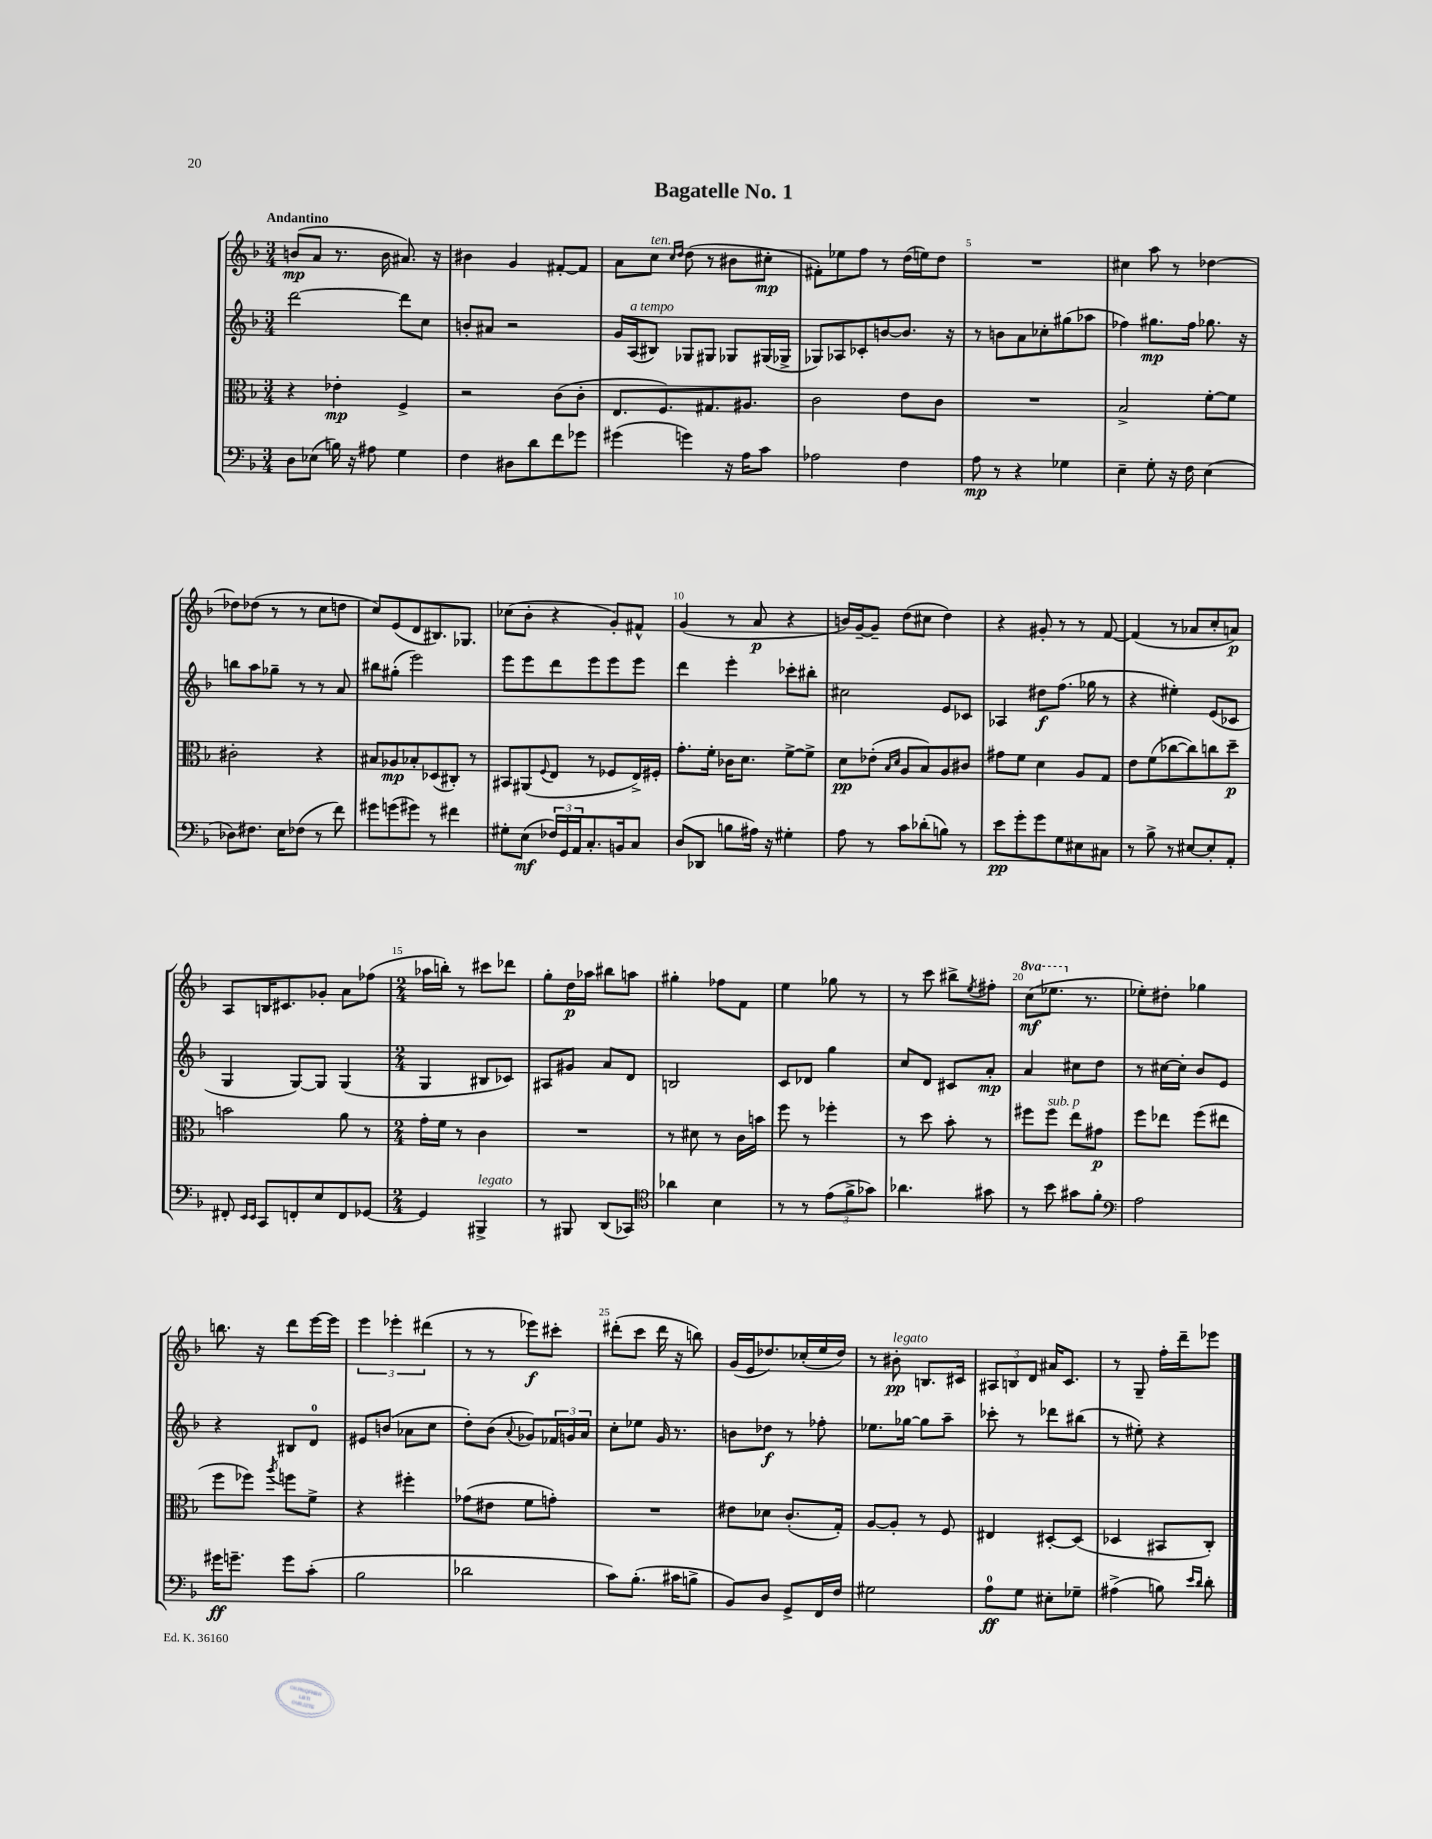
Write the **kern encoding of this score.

**kern	**kern	**kern	**kern
*staff4	*staff3	*staff2	*staff1
*clefF4	*clefC3	*clefG2	*clefG2
*k[b-]	*k[b-]	*k[b-]	*k[b-]
*M3/4	*M3/4	*M3/4	*M3/4
8D\L	4r	[2ddd\	(8b/L
(8E-\J	.	.	8a/J
16B\)	4e-'\	.	8.r
16r	.	.	.
8A#\	.	.	.
.	.	.	16b\
4G\	4F^/	8ddd\]L	8.a#/)
.	.	8cc\J	.
.	.	.	16r
=	=	=	=
4F\	2r	8b'/L	4b#\
.	.	8a#/J	.
8D#\L	.	2r	4g/
8d\	.	.	.
8f\	(8c\L	.	[8f#'/L
8g-\J	8c'\J	.	8f#/]J
=	=	=	=
(4g#\	8.E/L	16g/LL	8a\L
.	.	(16A/J	.
.	.	8B#/J)	8cc\J
.	8.F/)	.	.
.	.	.	16qqcc/LL
.	.	.	16qqdd/JJ
4g\)	.	8G-/L	(8dd\
.	8.G#/	8G#/J	8r
16r	.	8G-/L	8b#\L
16A\LK	8.A#/J	.	.
8c\J	.	(16G#/L	8cc#'\J
.	.	16G-^/JJ	.
=	=	=	=
2A-\	2c\	8G-/L)	8f#'\L)
.	.	8A-/	8ee-\
.	.	8c-'/	8ff\J
.	.	[8b/	8r
4F\	8e\L	8.b/]J	(16dd\LL
.	.	.	16ee\J)
.	8c\J	.	8dd\J
.	.	16r	.
=	=	=	=
8A\	2.r	8r	2.r
8r	.	8b\L	.
4r	.	8a\	.
.	.	8cc-'\	.
4G-\	.	(8gg#\	.
.	.	8aa-\J	.
=	=	=	=
4E~\	2B-^/	4ff-\)	4cc#\
8G'\	.	8.gg#\L	8aa\
16r	.	.	8r
16F\	.	16ff-\Jk	.
(4E\	[8f'\L	8.gg-\	[4dd-\
.	8f\]J	.	.
.	.	16r	.
=	=	=	=
8D-\L)	2c#'\	8bb\L	8dd-\]L
8.F#\J	.	8aa\	(8dd-\J
.	.	8gg-~\J	8r
16E\LK	.	.	.
(8F-\J	.	8r	8r
8r	4r	8r	8cc\L
8f\)	.	8a/	8dd\J
=	=	=	=
8g#\L	8B#/L	8bb#\L	8cc/L)
(8g\	8A-/	(8gg#'\J	(8e/
8g#\J)	8B-'/	2eee\)	8d/
8r	(8D-/	.	8.B#/)
4f#\	8C#'/J)	.	.
.	.	.	8.G-/J
.	8r	.	.
=	=	=	=
8G#'\L	8BB#/L	8eee\L	(8cc-\L
(8E\J	(8AA#/	8eee\	8b-'\J
.	8qqF/	.	.
24F-/LL)	8E/J	8ddd\	4r
24GG/	.	.	.
24AA/J	.	.	.
8.C'/	8r	8eee\	.
.	8F-/L	8eee\	8g'/L)
16BB/k	.	.	.
8C/J	16E^/L)	8eee\J	8f#^^/J
.	16F#'/JJ	.	.
=	=	=	=
(8D/L	8.g'\L	4ddd\	(4g/
8DD-/J	.	.	.
.	16f'\Jk	.	.
8B\L	16c-\LK	4eee'\	8r
.	8.d\J	.	.
16A#\Jk)	.	.	8a/
16r	.	.	.
4G#'\	[8f^\L	8ccc-'\L	4r
.	8f^\]J	8bb#'\J	.
=	=	=	=
8A\	8d\L	2cc#\	16b/LL)
.	.	.	[16g~/J
8r	(8e-'\J	.	8g~/]J
.	16qqB-/LL	.	.
.	16qqd/JJ	.	.
8c\L	8A/L	.	(8dd\L
(8d-'\	8B-/)	.	8cc#\J
8B\J)	8A/	8e/L	4dd\)
8r	8c#/J	8c-/J	.
=	=	=	=
8e\L	8g#\L	4A-/	4r
8g'\	8f\J	.	.
8g\	4d\	8dd#\L	8g#'/
8G\	.	(8.ff\J	8r
8E#\	8A/L	.	8r
.	.	16gg-\	.
8C#\J	8G/J	8r	[8f/
=	=	=	=
8r	8e\L	4r	(4f/]
8B-^\	(8f\	.	.
8r	[8cc-\	4ee#'\)	8r
[8E#/L	8cc-\])	.	8a-/L
8E#'/]	8cc\	(8e/L	8cc'/
8AA'/J	8dd~\J	8c-/J	8a/J)
=	=	=	=
8FF#'/	2b\	4G/	8A/L
16qqEE/LL	.	.	.
16qqEE/JJ	.	.	.
8CC/L	.	.	16B/K
.	.	.	8.c#/
8FF'/	.	[8G/L)	.
8E/	.	8G/]J	8g-'/J
8FF/	8a\	(4G/	8a\L
[8GG-/J	8r	.	(8ff-\J
=	=	=	=
*M2/4	*M2/4	*M2/4	*M2/4
4GG-/]	16g'\LL	4G/	16aa-\LL
.	16f\JJ	.	16bb'\JJ)
.	8r	.	8r
4BBB#^/	4c\	8B#/L	8ccc#\L
.	.	8c-/J)	8ddd-\J
=	=	=	=
8r	2r	8A#/L	8gg'\L
8BBB#/	.	8g#/J	16dd\L
.	.	.	16aa-\JJ
(8DD/L	.	8a/L	8bb#\L
8CC-/J)	.	8d/J	8aa\J
=	=	=	=
*clefC4	*	*	*
4a-\	8r	2B/	4gg#'\
.	8d#\	.	.
4B-\	8r	.	8ff-\L
.	16c\LL	.	8f\J
.	16b\JJ	.	.
=	=	=	=
8r	8ff\	8c/L	4ee\
8r	8r	8d-/J	.
(12e\L	4ff-'\	4gg\	8gg-\
12f^\	.	.	.
.	.	.	8r
12g-\J)	.	.	.
=	=	=	=
4.a-\	8r	8cc/L	8r
.	8dd\	8d/J	8ccc\
.	8b-'\	8c#/L	8bb#^\L
.	.	.	8qee/
8g#\	8r	8a'/J	8ff#'\J
=	=	=	=
8r	8ff#\L	4a/	(8ccc\L
8b-\	8ff#\J	.	8.eee-\J
8g#\L	8ee\L	8cc#\L	.
.	.	.	8.r
8f'\J	8g#\J	8dd\J	.
=	=	=	=
*clefF4	*	*	*
2A\	8ff\L	8r	8ee-'\L)
.	8ee-\J	[16cc#\LL	8dd#'\J
.	.	16cc#'\]JJ	.
.	(8ff\L	8b-/L	4gg-\
.	8ee#\J	8e/J	.
=	=	=	=
16g#\LK	8ff\L	4r	8.bb\
8.g~\J	.	.	.
.	8ff-\J)	.	.
.	.	.	16r
.	8qaa/	.	.
8g\L	8ff\L	8B#/L	8ddd\L
(8c'\J	8f^\J	8d/J	[16eee\L
.	.	.	16eee\]JJ
=	=	=	=
2B-\	4r	8e#/L	6eee\
.	.	(8b/J	.
.	.	.	6eee-'\
.	4ff#'\	8a-\L	.
.	.	.	(6ddd#\
.	.	8cc\J	.
=	=	=	=
2d-\	(8g-\L	8dd'\L)	8r
.	8e#\J	(8b-\J	8r
.	.	8qqa/	.
.	8f\L	8g-/L)	8eee-\L)
.	8g'\J)	24f-/L	8ccc#'\J
.	.	24g/	.
.	.	24a/JJ	.
=	=	=	=
8c\L)	2r	8cc'\L	(8ddd#'\L
(8.B-'\J	.	8ee-\J	8ccc\J
.	.	16g/	16ddd#\
16c#\LK	.	8.r	16r
8B^\J	.	.	8bb\)
=	=	=	=
8BB-/L)	8e#\L	8b\L	(16g/LL
.	.	.	16e/J
8D/J	8d-\J	8dd-\J	8.dd-/)
8GG^/L	(8.c'/L	8r	.
.	.	.	(16cc-'/L
16FF/L	.	8ff-'\	16ee/
16F/JJ	16G'/Jk)	.	16dd-/JJ)
=	=	=	=
2G#\	[8A/L	8.ee-\L	8r
.	8A'/]J	.	8b#'\
.	.	[16gg-\Jk	.
.	8r	8gg-\]L	8.B/L
.	8F/	8aa~\J	.
.	.	.	16c#/Jk
=	=	=	=
8A\L	4E#/	8ccc-'\	12A#/L
.	.	.	12B/
8G\J	.	8r	.
.	.	.	12d/J
8E#'\L	[8D#'/L	8ddd-\L	16a#/LK
.	.	.	8.c/J
8G-~\J	(8D#/]J	(8bb#\J	.
=	=	=	=
(4A#^\	4D-/	8r	8r
.	.	8ee#'\)	8G~/
8B\)	8BB#/L	4r	16ff'\LL
.	.	.	16ddd~\J
16qqe/LL	.	.	.
16qqd/JJ	.	.	.
8d'\	8C'/J)	.	8eee-\J
==	==	==	==
*-	*-	*-	*-
